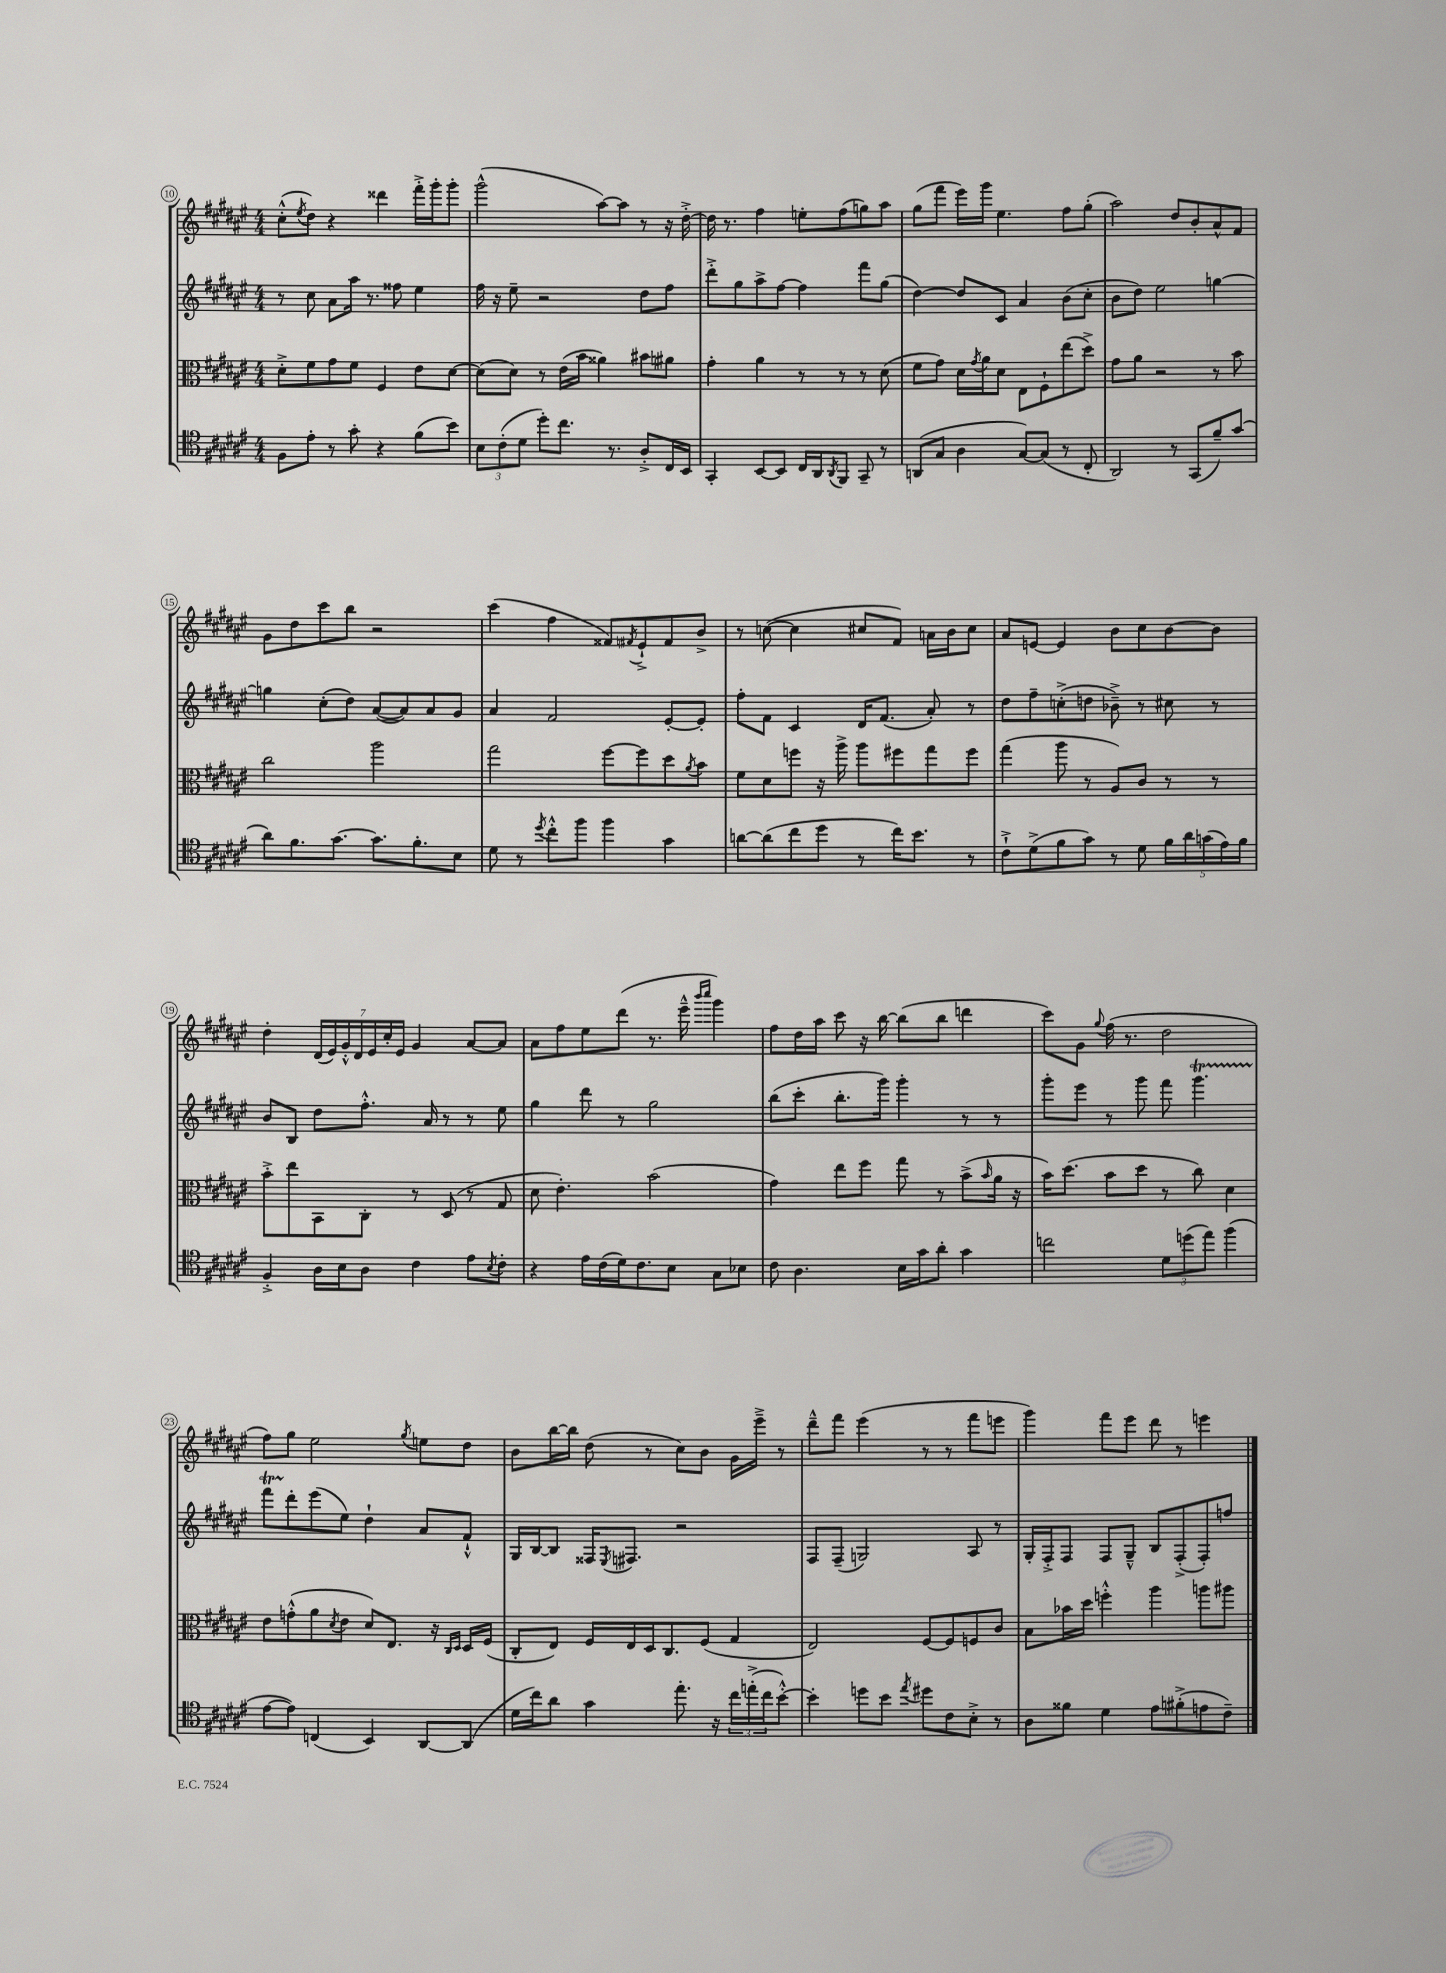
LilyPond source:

<<
\new StaffGroup <<
\new Staff = "s0" {
    \clef treble \key fis \major \numericTimeSignature \time 4/4
    cis''8-.-^( \acciaccatura { eis''8 } dis''8) r4 disis'''4 fis'''16-.-> gis'''16-. gis'''8-. |
    gis'''2-^( ais''8~) ais''8 r8 r16 dis''16~-.-> |
    dis''16 r8. fis''4 e''8-. fis''8( g''8) ais''8 |
    gis''8( fis'''8 eis'''16) gis'''16 eis''4. fis''8 gis''8-.( |
    ais''2) dis''8 b'8-. ais'8-^ fis'8 |
    gis'8 dis''8 cis'''8 b''8 r2 |
    cis'''4( fis''4 fisis'8) \acciaccatura { fis'8 } eis'8-!-> fis'8 b'8-> |
    r8 c''8~( c''4 cis''8 fis'8) a'16 b'16 cis''8 |
    ais'8 e'8~ e'4 b'8 cis''8 b'8~ b'8 |
    dis''4-. \tuplet 7/4 { dis'16( eis'16) gis'16-.-^ dis'16 eis'16 cis''16-. eis'16 } gis'4 ais'8~ ais'8 |
    ais'8 fis''8 eis''8 dis'''8( r8. eis'''16---^ \grace { b'''16 cis''''16 } gis'''4) |
    fis''8 dis''16 ais''16 cis'''8 r16 b''16~ b''8( b''8 d'''4 |
    cis'''8) gis'8 \appoggiatura { gis''8 } fis''16( r8. dis''2 |
    fis''8) gis''8 eis''2 \acciaccatura { gis''8 } e''8 dis''8 |
    b'8 b''16~ b''16 dis''8( r8 cis''8) b'8 gis'16 eis'''16---> r8 |
    dis'''8---^ fis'''8 eis'''4( r8 r8 fis'''8 e'''8 |
    gis'''4) fis'''8 eis'''8 dis'''8 r8 e'''4 \bar "|." |
}
\new Staff = "s1" {
    \clef treble \key fis \major \numericTimeSignature \time 4/4
    r8 cis''8 ais'8 ais''16 r8. fisis''8 eis''4 |
    fis''16 r16 eis''8-- r2 dis''8 fis''8 |
    dis'''8-.-> gis''8 ais''8-> fis''8~ fis''4 fis'''8 gis''8( |
    dis''4~) dis''8 cis'8 ais'4 b'8( cis''8-. |
    b'8 dis''8) eis''2 g''4~ |
    g''4 cis''8-.( dis''8) ais'8~( ais'8) ais'8 gis'8 |
    ais'4 fis'2 eis'8~-. eis'8-. |
    fis''8-. fis'8 cis'4 dis'16 fis'8.( ais'8-.) r8 |
    dis''8 fis''8-- c''8-.->( d''8 bes'8--->) r8 cis''8 r8 |
    b'8 b8 dis''8 fis''8.-.-^ ais'16 r8 r8 eis''8 |
    gis''4 dis'''8 r8 gis''2 |
    b''8( cis'''8-. b''8.-. gis'''16) gis'''4-. r8 r8 |
    gis'''8-. eis'''8 r8 gis'''8 fis'''8 gis'''4.\startTrillSpan |
    fis'''8 dis'''8-.\stopTrillSpan eis'''8( eis''8) dis''4-! ais'8 fis'8-!-^ |
    gis16 b16~ b8 fisis16 \acciaccatura { eis8 } fis8. r2 |
    fis8 fis8--( g2) ais8 r8 |
    gis16-. fis16-.-> fis8 fis8 gis8---^ b8 fis8-.->( fis8-.) f''8 \bar "|." |
}
\new Staff = "s2" {
    \clef alto \key fis \major \numericTimeSignature \time 4/4
    dis'8-.-> fis'8 gis'8 fis'8 fis4 eis'8 dis'8~ |
    dis'8( dis'8) r8 eis'16( b'16 aisis'4) bis'8 ais'8 |
    gis'4-. ais'4 r8 r8 r8 dis'8( |
    fis'8 gis'8) dis'16 \acciaccatura { gis'8 } ais'16 dis'8 eis8 fis8-! eis''8( dis''8->) |
    gis'8 ais'8 r2 r8 b'8 |
    cis''2 ais''2 |
    gis''2 fis''8~ fis''8 dis''8 \acciaccatura { ais'8 } b'8 |
    fis'8 dis'8 f''8 r16 ais''16-> ais''8 fis''8 gis''8 fis''8 |
    gis''4( ais''8 r8 ais8) cis'8 r8 r8 |
    b'8-.-> eis''8 b,8 cis8-. r8 dis8( r8 gis8 |
    dis'8 eis'4.-.) b'2( |
    gis'4) eis''8 fis''8 gis''8 r8 b'8->( \grace { b'16 } ais'16 r16 |
    b'16) dis''8.( b'8 dis''8 r8 cis''8) dis'4 |
    eis'8 g'8-.-^( ais'8 \acciaccatura { dis'8 } eis'8 dis'8) eis8. r16 \grace { cis16 dis16 } dis16 fis16( |
    cis8-. eis8) fis16 eis16 dis16 cis8. fis8( gis4 |
    eis2) fis8~ fis8 f8 cis'8 |
    b8 bes'16 dis''16 f''4-.-^ ais''4 a''8 ais''8 \bar "|." |
}
\new Staff = "s3" {
    \clef tenor \key fis \major \numericTimeSignature \time 4/4
    fis8 eis'8-. r8 gis'8-. r4 fis'8( b'8) |
    \tuplet 3/2 { b8 cis'8-.( dis'8 } dis''8-.) cis''8. r8. ais8-.-> cis16 b,16 |
    gis,4-. b,8~ b,8 cis16 ais,16 \acciaccatura { ais,8 } fis,8 gis,8-- r8 |
    a,8( gis8 ais4 gis8~) gis8( r8 cis8-. |
    ais,2) r8 gis,8( fis'8--) gis'8( |
    ais'8) fis'8. gis'8.~ gis'8. fis'8.-. b8 |
    dis'8 r8 \acciaccatura { dis''8 } cis''8-.-^ fis''8 fis''4 gis'4 |
    a'8~ a'8( cis''8 dis''8 r8 cis''16) b'8. r8 |
    cis'8-!-> dis'8->( fis'8 gis'8) r8 dis'8 \tuplet 5/4 { fis'16 ais'16 g'16( eis'16) fis'16 } |
    fis4-.-> ais16 b16 ais8 cis'4 eis'8 \acciaccatura { b8 } cis'8-. |
    r4 eis'16 cis'16( dis'16) cis'8. b8 gis8 bes8 |
    cis'8 ais4. b16 gis'16 ais'8-. gis'4 |
    c''2 \tuplet 3/2 { dis'8 d''8( eis''8) } fis''4( |
    eis'8~ eis'8) c4( b,4) ais,8~ ais,8( |
    dis'16 cis''16) ais'8 gis'4 eis''8.-. r16 \tuplet 3/2 { cis''16 e''16-.->( cis''16 } b'8~-.-^) |
    b'4-. d''8 b'8 \acciaccatura { eis''8 } dis''8 cis'8 b8-.-> r8 |
    ais8 fisis'8 dis'4 eis'8 fis'8-.->( e'8 cis'8--) \bar "|." |
}
>>
>>
\layout { \context { \Score currentBarNumber = #10 \override BarNumber.stencil = #(make-stencil-circler 0.1 0.3 ly:text-interface::print) } }
